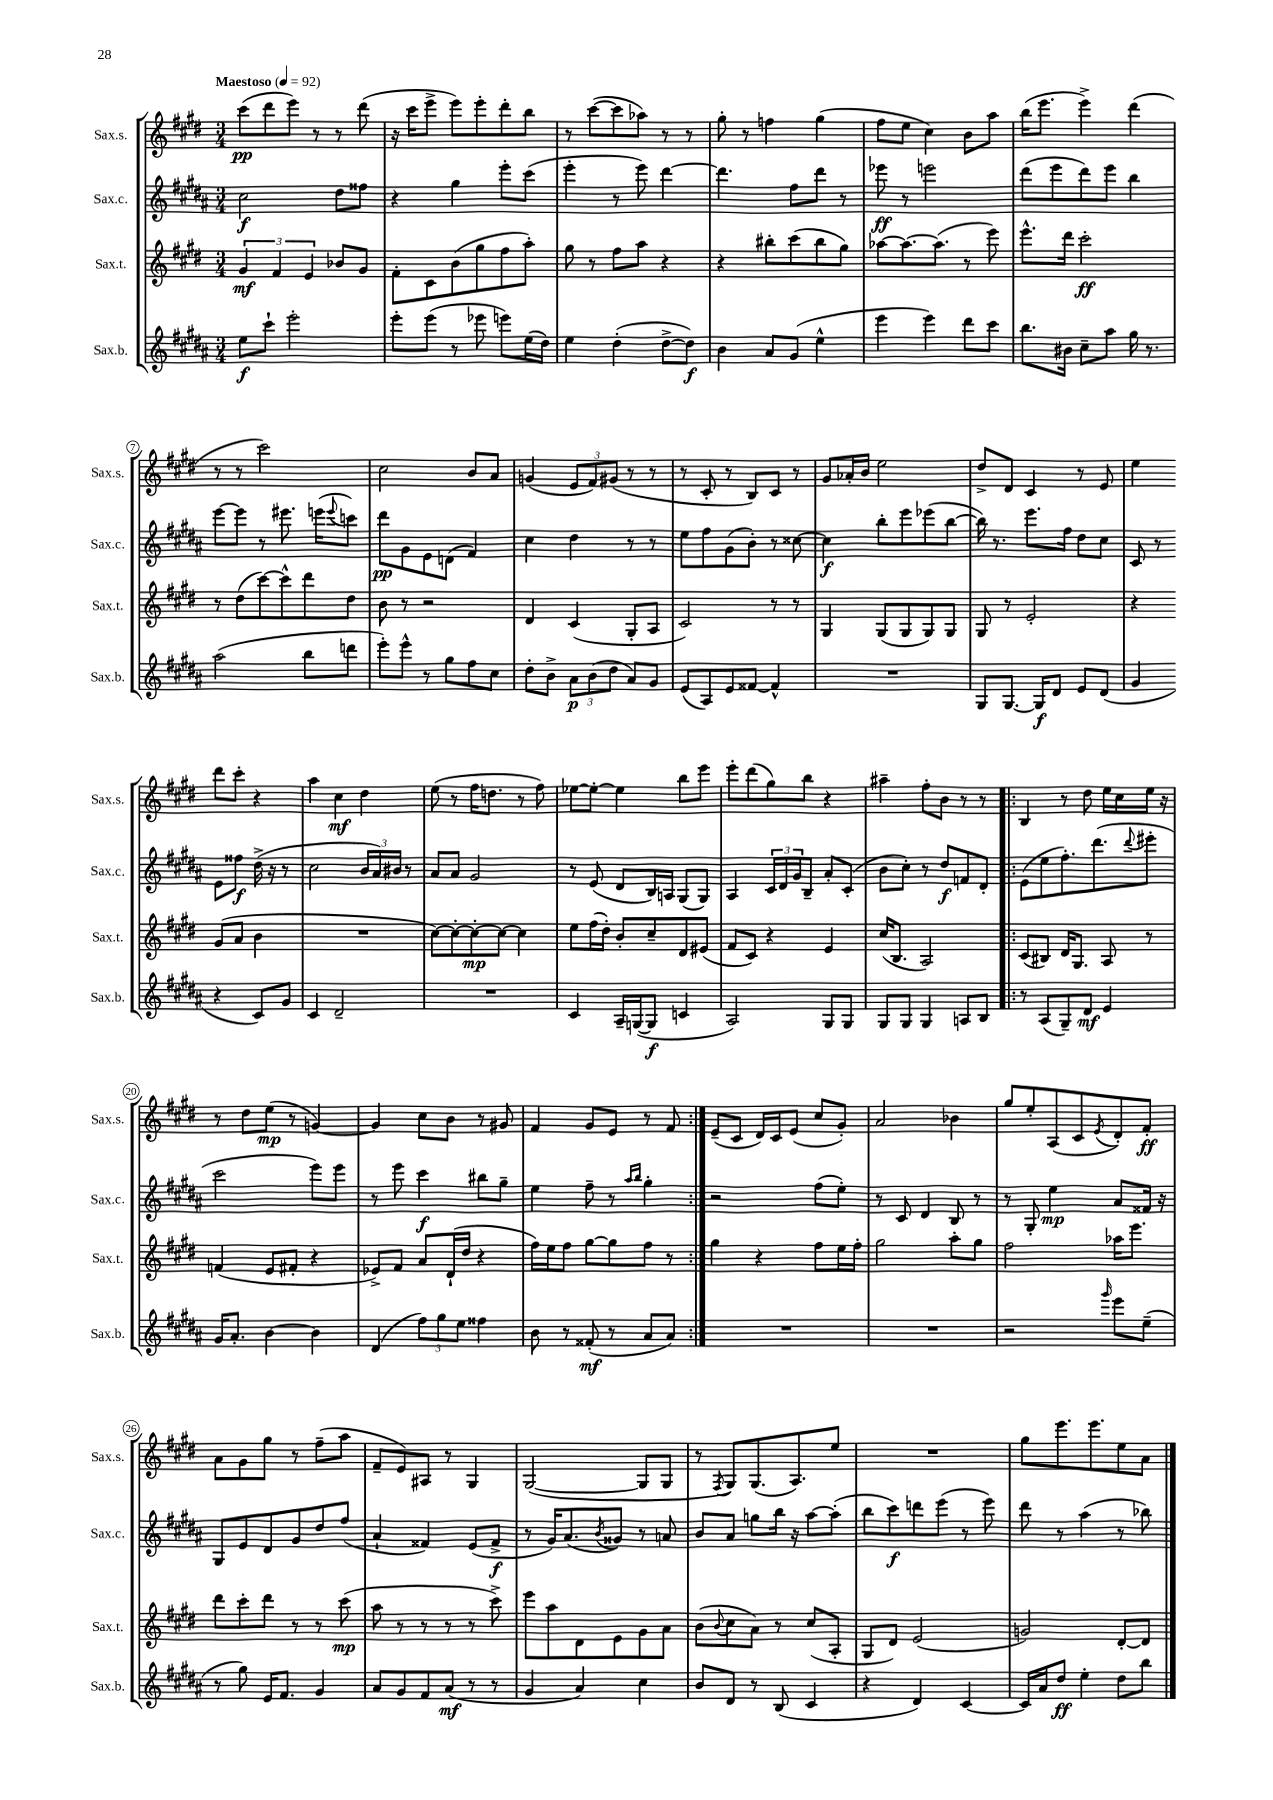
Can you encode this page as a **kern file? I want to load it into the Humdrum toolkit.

**kern	**kern	**kern	**kern
*staff4	*staff3	*staff2	*staff1
*clefG2	*clefG2	*clefG2	*clefG2
*k[f#c#g#d#a#]	*k[f#c#g#d#]	*k[f#c#g#d#a#]	*k[f#c#g#d#]
*M3/4	*M3/4	*M3/4	*M3/4
*MM92	*MM92	*MM92	*MM92
8ee\L	6g#/	2cc#\	(8ccc#\L
8ccc#`\J	.	.	8ddd#\
.	6f#/	.	.
2eee'\	.	.	8eee\J)
.	6e/	.	.
.	.	.	8r
.	8b-/L	8dd#\L	8r
.	8g#/J	8ff##\J	(8ddd#\
=	=	=	=
8eee'\L	8f#'\L	4r	16r
.	.	.	16ccc#\LK
(8eee\J	8c#\	.	8eee^\J
8r	(8b\	4gg#\	8eee\L)
8eee-\	8gg#\	.	8eee'\
8eee\L)	8ff#\	8eee'\L	8ddd#'\
(16ee\L	8aa'\J)	(8ccc#\J	8bb\J
16dd#\JJ)	.	.	.
=	=	=	=
4ee\	8gg#\	4eee'\	8r
.	8r	.	([8ccc#\L
(4dd#'\	8ff#\L	8r	8ccc#\]
.	8aa\J	8eee\)	8aa-\J)
[8dd#^\L	4r	[4ddd#\	8r
8dd#\]J)	.	.	8r
=	=	=	=
4b\	4r	4.ddd#\]	8gg#'\
.	.	.	8r
8a#/L	8bb#'\L	.	4ff\
(8g#/J	(8ccc#\	8ff#\L	.
4ee^^\	8bb#\	8ddd#\J	(4gg#\
.	8gg#\J)	8r	.
=	=	=	=
4eee\	[8aa-\L	8eee-\	8ff#\L
.	8.aa-\_	8r	8ee\J
4eee\)	.	2eee\	4cc#\)
.	(8.aa-\]J	.	.
8ddd#\L	8r	.	8b\L
8ccc#\J	8eee\)	.	8aa\J
=	=	=	=
8.bb\L	8.eee^^\L	(8ddd#\L	(16bb\LK
.	.	.	8.eee\J
.	.	8eee\	.
16b#\Jk	16ddd#\Jk	.	.
8cc#~\L	2ccc#'\	8ddd#\)	4eee^\)
8aa#\J	.	8eee\J	.
16gg#\	.	4bb\	(4ddd#\
8.r	.	.	.
=	=	=	=
(2aa#\	8r	[8eee\L	8r
.	(8dd#\L	8eee\]J	8r
.	[8ccc#\)	8r	2ccc#\)
.	8ccc#^^\]	8.eee#\	.
8bb\L	8ddd#\	.	.
.	.	(16eee\LK	.
.	.	8qqeee/	.
8ddd\J	8dd#\J	8ccc\J)	.
=	=	=	=
8eee'\L)	8b\	8ddd#\L	2cc#\
8eee^^\J	8r	8g#\	.
8r	2r	8e\	.
8gg#\L	.	(8d\J	.
8ff#\	.	4f#/)	8b/L
8cc#\J	.	.	8a/J
=	=	=	=
8dd#'\L	4d#/	4cc#\	(4g/
8b^\J	.	.	.
12a#\L	(4c#/	4dd#\	12e/L
(12b\	.	.	12f#/)
12dd#\J	.	.	(12g#/J
8a#/L)	8G#'/L	8r	8r
8g#/J	8A/J	8r	8r
=	=	=	=
(8e/L	2c#/)	8ee\L	8r
8A#/)	.	8ff#\	8c#'/
8e/	.	(8g#\	8r
[8f##/J	.	8b'\J)	8B/L)
4f##^^/]	8r	8r	8c#/J
.	8r	[8cc##\	8r
=	=	=	=
2.r	4G#/	4cc##\]	8g#/L
.	.	.	16a-'/L
.	.	.	16b/JJ
.	(8G#/L	8bb'\L	2ee\
.	8G#/	8eee\	.
.	8G#/)	(8eee-\	.
.	8G#/J	[8bb\J	.
=	=	=	=
8G#/L	8G#/	16bb\])	8dd#^/L
.	.	8.r	.
[8.G#/J	8r	.	8d#/J
.	2e'/	8.eee\L	4c#/
16G#/]LK	.	.	.
8d#/J	.	.	.
.	.	16ff#\Jk	.
8e/L	.	8dd#\L	8r
(8d#/J	.	8cc#\J	8e/
=	=	=	=
4g#/	4r	8c#/	4ee\
.	.	8r	.
4r	(8g#/L	8e\L	8ddd#\L
.	8a/J	8ff##\J	8ccc#'\J
8c#/L)	4b\	(16dd#^\	4r
.	.	16r	.
8g#/J	.	8r	.
=	=	=	=
4c#/	2.r	2cc#\	4aa\
2d#~/	.	.	4cc#\
.	.	24b/LL	4dd#\
.	.	24a#/)	.
.	.	24b#/JJ	.
.	.	8r	.
=	=	=	=
2.r	[8cc#\L)	8a#/L	(8ee\
.	8cc#'\_	8a#/J	8r
.	8cc#'\_	2g#/	16ff#\LK
.	.	.	8.dd\J
.	8cc#\_J	.	.
.	4cc#\]	.	8r
.	.	.	8ff#\)
=	=	=	=
4c#/	8ee\L	8r	[8ee-\L
.	(16ff#\L	(8e/	8ee-'\_J
.	16dd#'\JJ)	.	.
16A#~/LL	8b'/L	8d#/L	4ee-\]
([16G/J	.	.	.
8G/]J	8cc#~/	16B/L)	.
.	.	16A/JJ	.
4c/	8d#/	(8G#/L	8bb\L
.	(8e#/J	8G#/J)	8eee\J
=	=	=	=
2A#/)	8f#/L	4A#/	8eee'\L
.	8c#/J)	.	(8ddd#\
.	4r	24c#/LL	8gg#\)
.	.	24d#/	.
.	.	24g#/J	.
.	.	8B~/J	8bb\J
8G#/L	4e/	8a#'/L	4r
8G#/J	.	(8c#'/J	.
=	=	=	=
8G#/L	(16cc#/LK	8b\L	4aa#~\
.	8.B/J	.	.
8G#/J	.	8cc#'\J)	.
4G#/	2A/)	8r	8ff#'\L
.	.	8dd#/L	8b\J
8A/L	.	8f/	8r
8B/J	.	8d#'/J	8r
=!|:	=!|:	=!|:	=!|:
8r	(8c#/L	(8e\L	4B/
(8A#/L	8B#/J)	8ee\	.
8G#~/)	16d#/LK	8.ff#'\)	8r
.	8.G#/J	.	.
8d#/J	.	.	8dd#\
.	.	(8.ddd#\	.
4e/	8A/	.	16ee\LL
.	.	.	16cc#\
.	.	8qqddd#/	.
.	8r	8eee#'\J	16ee\JJ
.	.	.	16r
=	=	=	=
16g#/LK	(4f/	2ccc#\	8r
8.a#'/J	.	.	.
.	.	.	8dd#\L
[4b\	8e/L	.	(8ee\J
.	8f#'/J	.	8r
4b\]	4r	8eee\L)	[4g/)
.	.	8eee\J	.
=	=	=	=
(4d#/	8e-^/L)	8r	4g/]
.	8f#/J	8eee\	.
12ff#\L)	8a/L	4ccc#\	8cc#\L
12gg#\	.	.	.
.	(16d#`/L	.	8b\J
12ee\J	.	.	.
.	16dd#/JJ	.	.
4ff##\	4r	8bb#\L	8r
.	.	8gg#~\J	8g#/
=	=	=	=
8b\	16ff#\LL)	4ee\	4f#/
.	16ee\J	.	.
8r	8ff#\J	.	.
(8f##'/	[8gg#\L	8ff#~\	8g#/L
8r	8gg#\]	8r	8e/J
.	.	16qqaa#/LL	.
.	.	16qqbb/JJ	.
8a#/L	8ff#\J	4gg#'\	8r
8a#/J)	8r	.	8f#/
=:|!	=:|!	=:|!	=:|!
2.r	4gg#\	2r	(8e~/L
.	.	.	8c#/J
.	4r	.	16d#/LL)
.	.	.	16c#/J
.	.	.	(8e/J
.	8ff#\L	(8ff#\L	8cc#/L
.	16ee\L	8ee'\J)	8g#'/J)
.	16ff#'\JJ	.	.
=	=	=	=
2.r	2gg#\	8r	2a/
.	.	8c#/	.
.	.	4d#/	.
.	8aa'\L	8B/	4b-\
.	8gg#\J	8r	.
=	=	=	=
2r	2ff#\	8r	8gg#/L
.	.	8G#'/	8ee'/
.	.	4ee\	(8A/
.	.	.	8c#/
16qqggg#/	.	.	8qe/
8eee\L	16aa-\LK	8a#/L	8d#'/)
.	8.eee\J	.	.
(8ee~\J	.	16f##/Jk	8f#'/J
.	.	16r	.
=	=	=	=
8r	8ddd#\L	8G#/L	8a\L
8gg#\)	8ccc#'\	8e/	8g#\
16e/LK	8ddd#\J	8d#/	8gg#\J
8.f#/J	.	.	.
.	8r	8g#/	8r
4g#/	8r	8dd#/	(8ff#~\L
.	(8ccc#\	(8ff#/J	8aa\J
=	=	=	=
8a#/L	8aa\	4a#`/	8f#~/L
8g#/	8r	.	8e/)
8f#/	8r	4f##/)	8A#/J
(8a#/J	8r	.	8r
8r	8r	(8e/L	4G#/
8r	8ccc#^\)	8f##^/J	.
=	=	=	=
4g#/	8eee\L	8r	([2G#/
.	8aa\	16g#/LK)	.
.	.	(8.a#/	.
4a#/)	8d#\	.	.
.	.	8qb/	.
.	8e\	8g##/J)	.
4cc#\	8g#\	8r	8G#/]L
.	8a\J	8a/	8G#/J
=	=	=	=
8b/L	(8b\L	8b/L	8r
.	8qqb/	.	8qF#/
8d#/J	8cc#\	8a#/J	8G#/L)
8r	8a\J)	8gg\L	(8.G#/
(8B/	8r	16bb\Jk	.
.	.	16r	8.A/)
4c#/	(8cc#/L	[8aa#\L	.
.	8A'/J	(8aa#'\]J	8ee/J
=	=	=	=
4r	8G#/L	8bb\L	2.r
.	8d#/J)	8ccc#\)	.
4d#/)	(2e/	8ddd\	.
.	.	(8eee\J	.
[4c#/	.	8r	.
.	.	8eee\)	.
=	=	=	=
16c#/]LL	2g/)	8ddd#\	8gg#\L
16a#/J	.	.	.
8dd#/J	.	8r	8.eee\
4ee'\	.	(4aa#\	.
.	.	.	8.eee\
8dd#\L	[8d#'/L	8r	8ee\
8bb\J	8d#/]J	8bb-\)	8a\J
==	==	==	==
*-	*-	*-	*-
